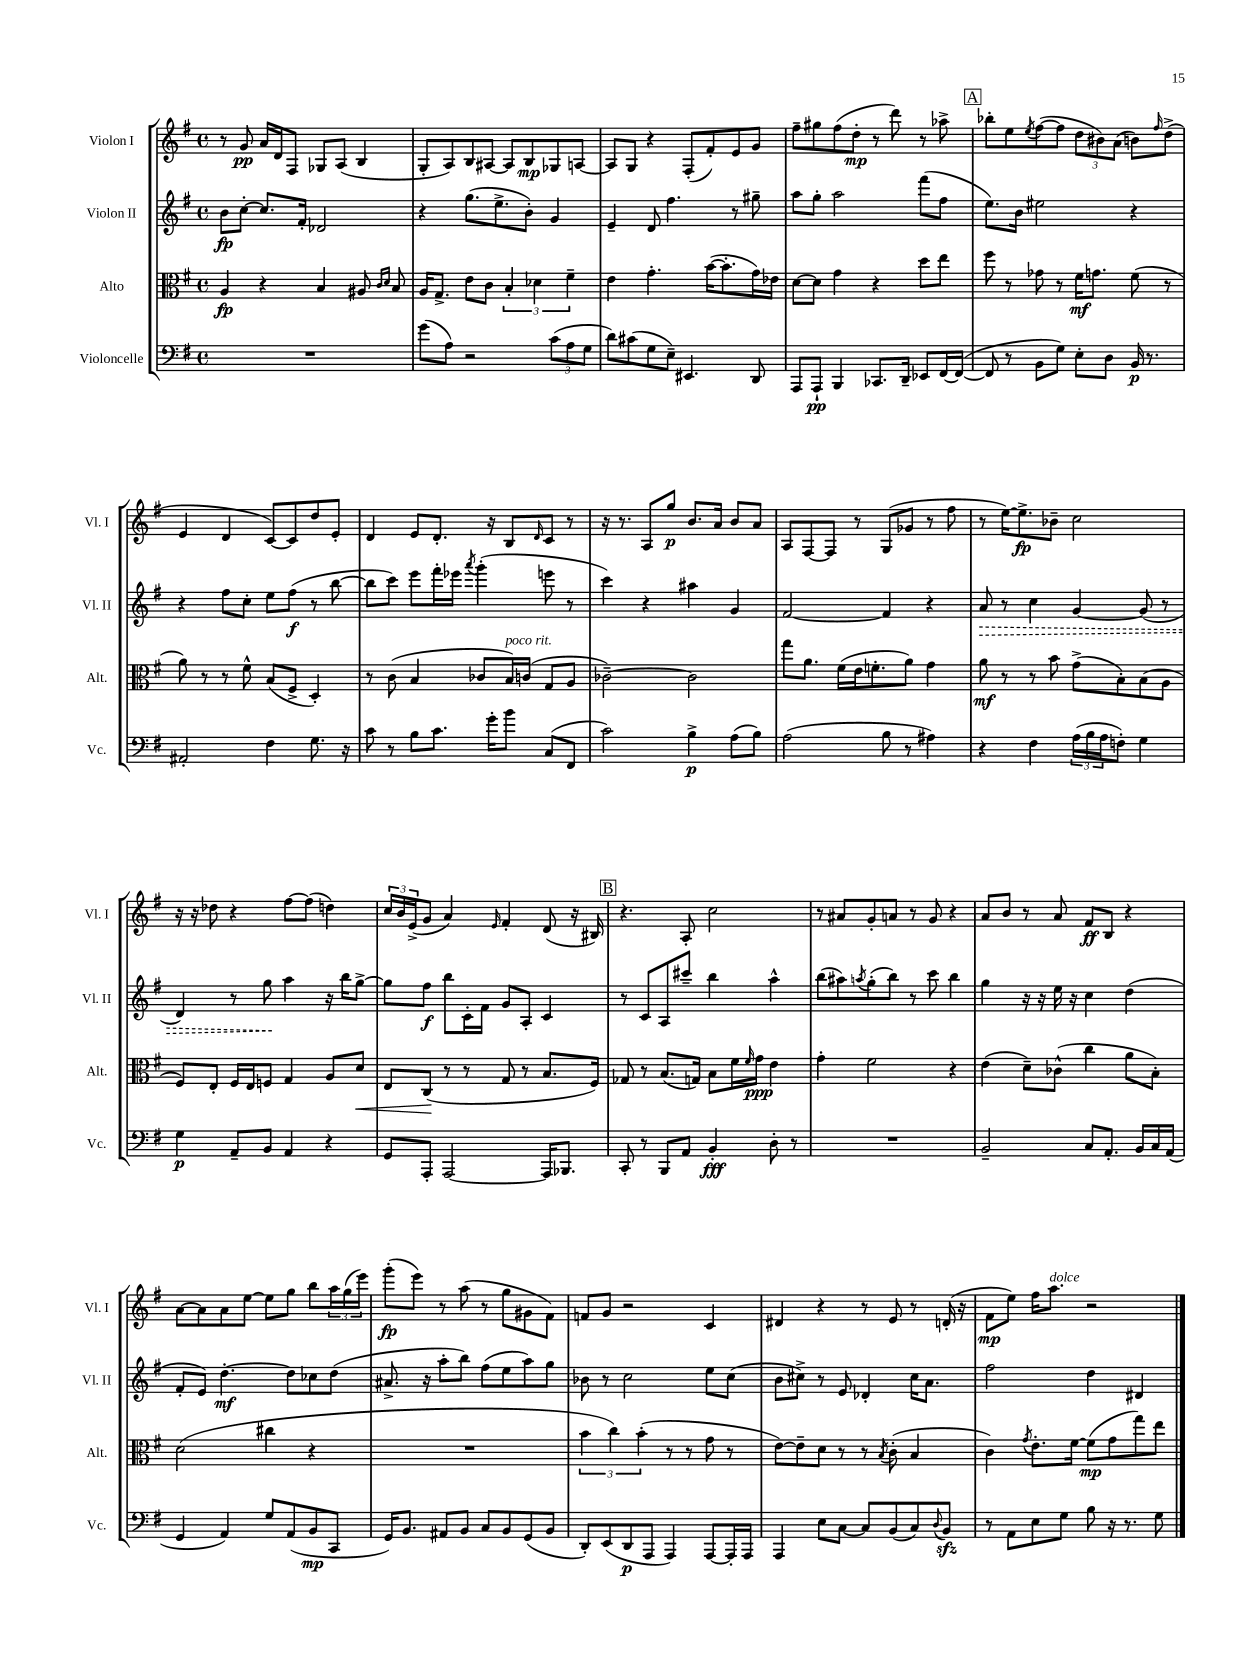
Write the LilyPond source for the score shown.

<<
\new StaffGroup <<
\new Staff = "s0" \with { instrumentName = "Violon I" shortInstrumentName = "Vl. I" } {
    \clef treble \key g \major \defaultTimeSignature \time 4/4
    r8 g'8\pp a'16 d'16 fis8 ges8 a8( b4 |
    g8-. a8) b8 ais8~ ais8 b8\mp ges8 a8~ |
    a8 g8 r4 fis8-.( fis'8-.) e'8 g'8 |
    fis''8-- gis''8 fis''8( d''8-.\mp r8 d'''8) r8 aes''8-> |
    \mark \markup { \box "A" } bes''8-. e''8 \acciaccatura { e''8 } fis''8~( fis''8 \tuplet 3/2 { d''8 bis'8) a'8( } b'8) \grace { fis''16 } d''8->( |
    e'4 d'4 c'8~) c'8 d''8 e'8-. |
    d'4 e'8 d'8.-. r16 b8 \grace { d'16 } c'8 r8 |
    r16 r8. a8 g''8\p b'8. a'16 b'8 a'8 |
    a8 fis8~ fis8 r8 g8( ges'8 r8 fis''8 |
    r8 e''16~) e''8.->\fp bes'8-- c''2 |
    r16 r16 des''8 r4 fis''8~ fis''8( d''4) |
    \tuplet 3/2 { c''16 b'16 e'16->( } g'8 a'4) \grace { e'16 } fis'4-. d'8( r16 bis16) |
    \mark \markup { \box "B" } r4. a8-. c''2 |
    r8 ais'8 g'8-. a'8 r8 g'8 r4 |
    a'8 b'8 r8 a'8 fis'8\ff b8 r4 |
    a'8~ a'8 a'8 e''8~ e''8 g''8 b''8 \tuplet 3/2 { a''16 g''16( e'''16) } |
    g'''8-.\fp( e'''8) r8 a''8( r8 g''8 gis'8 fis'8) |
    f'8 g'8 r2 c'4 |
    dis'4 r4 r8 e'8 r8 d'16-.( r16 |
    fis'8\mp e''8) fis''16 a''8.^\markup { \italic "dolce" } r2 \bar "|." |
}
\new Staff = "s1" \with { instrumentName = "Violon II" shortInstrumentName = "Vl. II" } {
    \clef treble \key g \major \defaultTimeSignature \time 4/4
    b'8\fp c''8~-. c''8. fis'16-. des'2 |
    r4 g''8.( e''8.-> b'8-.) g'4 |
    e'4-- d'8 fis''4. r8 gis''8-- |
    a''8 g''8-. a''2 fis'''8( fis''8 |
    \mark \markup { \box "A" } e''8.) b'16 eis''2 r4 |
    r4 fis''8 c''8-. e''8 fis''8\f( r8 b''8~ |
    b''8 c'''8) e'''8 fis'''16-. ees'''16 \acciaccatura { a'''8 } g'''4-.( e'''8 r8 |
    c'''4) r4 ais''4 g'4 |
    fis'2~ fis'4 r4 |
    \once \override Hairpin.style = #'dashed-line a'8\> r8 c''4 g'4~ g'8( r8 |
    d'4) r8 g''8\! a''4 r16 b''16 g''8~-> |
    g''8 fis''8\f b''8 c'16-. fis'16 g'8 a8-. c'4 |
    \mark \markup { \box "B" } r8 c'8 a8 cis'''8-- b''4 a''4-^ |
    b''8( ais''8) \acciaccatura { a''8 } g''8-.( b''8) r8 c'''8 b''4 |
    g''4 r16 r16 e''16 r16 c''4 d''4( |
    fis'8-. e'8) d''4.~-.\mf d''8 ces''8 d''8( |
    ais'8.-> r16 a''8-. b''8) fis''8( e''8 a''8) g''8 |
    bes'8 r8 c''2 e''8 c''8( |
    b'8 cis''8->) r8 e'8 des'4-. cis''16 a'8. |
    fis''2 d''4 dis'4 \bar "|." |
}
\new Staff = "s2" \with { instrumentName = "Alto" shortInstrumentName = "Alt." } {
    \clef alto \key g \major \defaultTimeSignature \time 4/4
    a4\fp r4 b4 ais8 \grace { c'16 d'16 } b8 |
    a16 g8.-> e'8 c'8 \tuplet 3/2 { b4-. des'4 fis'4-- } |
    e'4 g'4.-. b'16~( b'8.-. g'16) ees'16 |
    d'8~ d'8 g'4 r4 d''8 e''8 |
    \mark \markup { \box "A" } fis''8 r8 ges'8 r8 fis'16\mf g'8. fis'8( r8 |
    a'8) r8 r8 fis'8-^ b8( fis8-> d4-.) |
    r8 c'8( b4 ces'8 b16^\markup { \italic "poco rit." }) c'16( g8 a8 |
    ces'2~--) ces'2 |
    g''8 a'8. fis'16( e'16 f'8.-. a'8) g'4 |
    a'8\mf r8 r8 b'8 g'8->( b8-.) b8( a8 |
    fis8) e8-. fis16 e16 f8 g4 a8 d'8\< |
    e8 c8\!( r8 r8 g8 r8 b8. fis16) |
    \mark \markup { \box "B" } ges8 r8 b8.( g16) b8 fis'16 \grace { fis'16 } g'16\ppp e'4 |
    g'4-. fis'2 r4 |
    e'4( d'8--) ces'8-^( c''4 a'8 b8-.) |
    d'2( cis''4 r4 |
    R1 |
    \tuplet 3/2 { b'4 c''4) b'4-.( } r8 r8 g'8 r8 |
    e'8~) e'8-- d'8 r8 r8 \acciaccatura { b8 } c'8-.( b4 |
    c'4) \acciaccatura { g'8 } e'8.-. fis'16~ fis'8\mp( g'8 g''8) e''8 \bar "|." |
}
\new Staff = "s3" \with { instrumentName = "Violoncelle" shortInstrumentName = "Vc." } {
    \clef bass \key g \major \defaultTimeSignature \time 4/4
    R1 |
    g'8( a8) r2 \tuplet 3/2 { c'8( a8 g8 } |
    d'8) cis'8( g8 e8--) eis,4. d,8 |
    a,,8 a,,8-!\pp b,,4 ces,8. d,16-- ees,8 fis,16~ fis,16~( |
    \mark \markup { \box "A" } fis,8 r8 b,8 g8) e8-. d8 b,16\p r8. |
    ais,2-. fis4 g8. r16 |
    c'8 r8 b8 c'8. g'16-. b'8 c8( fis,8 |
    c'2) b4->\p a8( b8) |
    a2( b8 r8 ais4) |
    r4 fis4 \tuplet 3/2 { a16( b16 a16 } f8-.) g4 |
    g4\p a,8-- b,8 a,4 r4 |
    g,8 a,,8-. a,,2~ a,,16 bes,,8. |
    \mark \markup { \box "B" } c,8-. r8 b,,8 a,8 b,4-.\fff d8-. r8 |
    R1 |
    b,2-- c8 a,8.-. b,16 c16 a,16( |
    g,4 a,4) g8 a,8( b,8\mp c,8 |
    g,16) b,8. ais,8 b,8 c8 b,8 g,8( b,8 |
    d,8-.) e,8( d,8\p a,,8 a,,4) a,,8~ a,,16-. a,,16 |
    a,,4 e8 c8~ c8 b,8( c8) \appoggiatura { d8 } b,8\sfz |
    r8 a,8 e8 g8 b8 r16 r8. g8 \bar "|." |
}
>>
>>
\layout { \context { \Score \remove "Bar_number_engraver" } }
